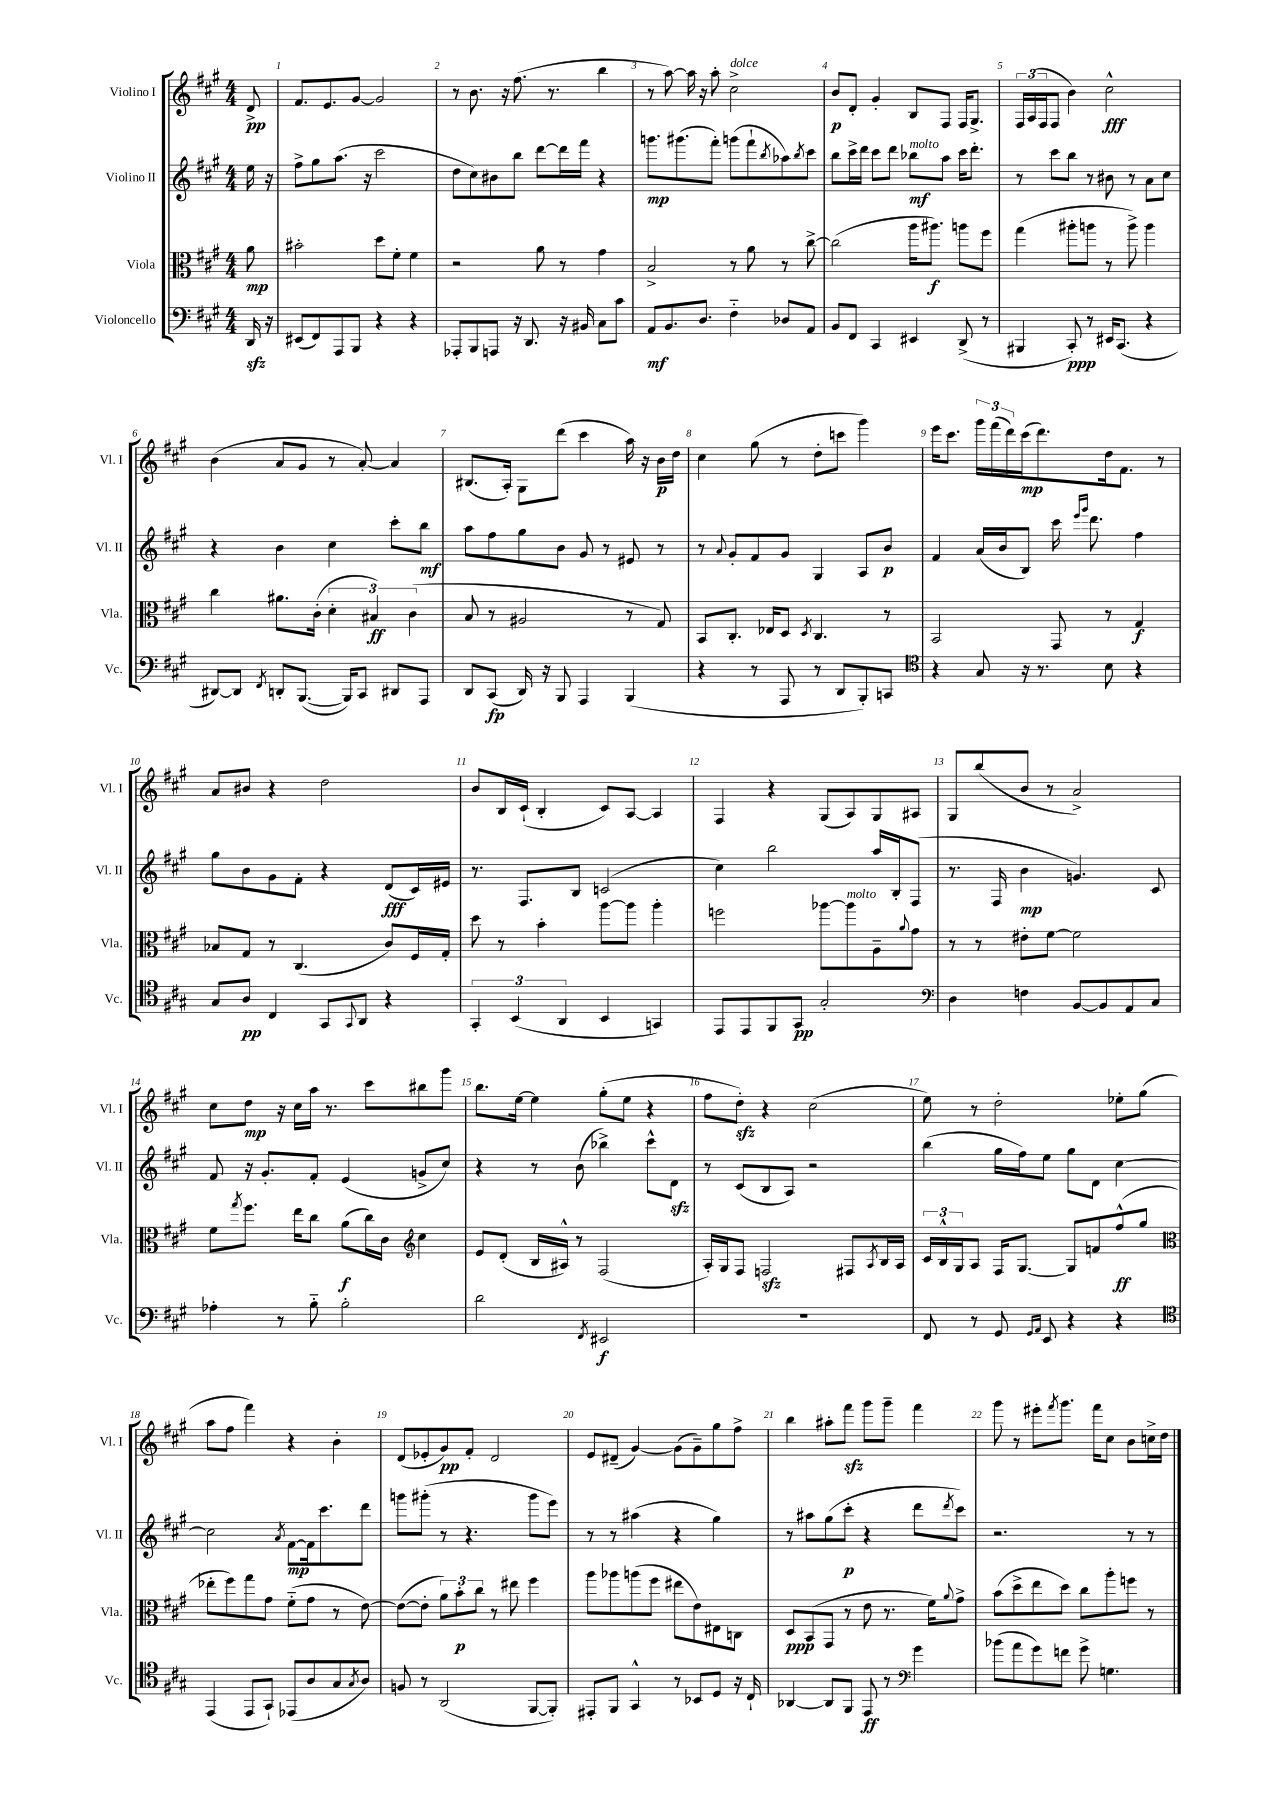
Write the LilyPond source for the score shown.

<<
\new StaffGroup <<
\new Staff = "s0" \with { instrumentName = "Violino I" shortInstrumentName = "Vl. I" } {
    \clef treble \key a \major \numericTimeSignature \time 4/4 \partial 8
    d'8->\pp |
    fis'8. e'8. gis'8~ gis'2 |
    r8 b'8. r16 fis''8.( r8. b''4 |
    r8 a''8~) a''16 r16 a''8-. cis''2->^\markup { \italic "dolce" } |
    b'8\p d'8-. gis'4-. b8 fis8 fis16 gis8.-> |
    \tuplet 3/2 { fis16 a16( fis16 } fis8 b'4) cis''2-^\fff |
    b'4( a'8 gis'8 r8 a'8~-.) a'4 |
    bis8.( a16-.) gis8 d'''8( cis'''4 a''16) r16 b'16\p d''16 |
    cis''4 gis''8( r8 d''8-. c'''8 gis'''4) |
    e'''16 cis'''8. \tuplet 3/2 { gis'''16 fis'''16( d'''16) } cis'''16\mp( d'''8.) d''16 fis'8. r8 |
    a'8 bis'8 r4 d''2 |
    b'8 b16 cis'16-!( b4-. cis'8) a8~ a4 |
    fis4 r4 gis8( a8) gis8 ais8 |
    gis8 b''8( b'8 r8 a'2->) |
    cis''8 d''8\mp r16 cis''16 a''16 r8. cis'''8 bis''8 gis'''8 |
    b''8. e''16~ e''4 gis''8-.( e''8 r4 |
    fis''8 d''8-.\sfz) r4 cis''2( |
    e''8) r8 d''2-. ees''8-. gis''8( |
    a''8 fis''8 fis'''4) r4 b'4-. |
    d'8( ees'8-. gis'8\pp) fis'8-. d'2 |
    e'8 dis'8--( gis'4~) gis'8( gis'8--) gis''8 fis''8-> |
    b''4 ais''8-. fis'''8\sfz gis'''8 gis'''8-- fis'''4 |
    gis'''8 r8 eis'''8-. \acciaccatura { fis'''8 } gis'''8. fis'''16 cis''8 b'8 c''16-> d''16 \bar "|." |
}
\new Staff = "s1" \with { instrumentName = "Violino II" shortInstrumentName = "Vl. II" } {
    \clef treble \key a \major \numericTimeSignature \time 4/4 \partial 8
    e''16 r16 |
    fis''8-> gis''8 a''8.( r16 cis'''2 |
    d''8 cis''8) bis'8 b''8 d'''8~ d'''16 fis'''16 r4 |
    g'''8.\mp gis'''8.( fis'''8-.) g'''8( fis'''8-! \acciaccatura { b''8 } aes''8) \acciaccatura { b''8 } cis'''8 |
    b''8 cis'''16-> d'''16 cis'''8 d'''8 bes''8\mf^\markup { \italic "molto" } a''8 cis'''16 d'''8.-. |
    r8 cis'''8 b''8 r8 bis'8 r8 a'8 cis''8 |
    r4 b'4 cis''4 cis'''8-. b''8\mf |
    a''8 fis''8 gis''8 b'8 gis'8 r8 eis'8 r8 |
    r8 \appoggiatura { a'8 } gis'8-. fis'8 gis'8 gis4 a8 b'8\p |
    fis'4 a'16( b'16 b8) cis'''16 \grace { e'''16 gis'''16 } d'''8. fis''4 |
    gis''8 b'8 gis'8 fis'8-. r4 d'8\fff( cis'16) eis'16 |
    r8. fis8. b8 c'2( |
    cis''4) b''2 a''16 b16-. fis8( |
    r8. fis16 b'4\mp g'4.) cis'8 |
    fis'8 r16 gis'8.-. fis'8-. e'4( g'8-> cis''8) |
    r4 r8 b'8( bes''4->) cis'''8-^ d'8\sfz |
    r8 cis'8( b8 a8) r2 |
    b''4( gis''16 fis''16) e''8 gis''8 d'8 cis''4~ |
    cis''2 \acciaccatura { a'8 } fis'8~\mp fis'16 cis'''8. d'''8 |
    g'''8 gis'''8-.( r8 r4. gis'''8 e'''8) |
    r8 r8 ais''4( r4 gis''4) |
    r8 ais''8 gis''8( cis'''8-.\p r4 d'''8 \acciaccatura { d'''8 } cis'''8) |
    r2. r8 r8 \bar "|." |
}
\new Staff = "s2" \with { instrumentName = "Viola" shortInstrumentName = "Vla." } {
    \clef alto \key a \major \numericTimeSignature \time 4/4 \partial 8
    a'8\mp |
    bis'2-. d''8 fis'8-. fis'4 |
    r2 a'8 r8 gis'4 |
    b2-> r8 a'8 r8 cis''8~-> |
    cis''2( a''16 ais''8.\f) a''8 fis''8 |
    gis''4( ais''8-. a''8 r8 a''8->) a''4 |
    cis''4 ais'8. cis'16-.( \tuplet 3/2 { d'4-. bis4\ff) cis'4( } |
    b8 r8 ais2 r8 gis8) |
    b,8 cis8.-. ees16 d8 \acciaccatura { d8 } cis4. r8 |
    b,2 gis,8 r8 gis4\f |
    bes8 gis8 r8 cis4.( cis'8) fis16 gis16-. |
    d''8 r8 b'4-. a''8~ a''8 a''4-. |
    f''2 aes''8~ aes''8^\markup { \italic "molto" } a8-- \appoggiatura { a'8 } gis'8 |
    r8 r8 eis'8-. fis'8~ fis'2 |
    fis'8 \acciaccatura { gis''8 } fis''8. e''16 cis''8 a'8\f( cis''16) cis'16 \clef treble cis''4 |
    e'8 d'8-.( b16 ais16-^) r8 fis2( |
    a16-.) gis16 fis8 f2\sfz fis8 \acciaccatura { a8 } b16 a16 |
    \tuplet 3/2 { cis'16 b16-^ gis16 } a8 fis16 gis8.~ gis8 f'8 fis''8-^\ff( gis''8 |
    \clef alto ees''8-. fis''8) gis''8 gis'8 fis'8-_( gis'8 r8 e'8~) |
    e'8~( e'8-. \tuplet 3/2 { a'8) b'8-.\p cis''8 } r8 eis''8 fis''4 |
    a''8 aes''8 a''8( fis''8 eis''8 e'8) eis8 c8 |
    d8\ppp b,8( gis,8 r8 e'8 r8. fis'16) \appoggiatura { a'8 } gis'8-> |
    b'8( d''8-> e''8 d''8) cis''8 a''8-. f''8 r8 \bar "|." |
}
\new Staff = "s3" \with { instrumentName = "Violoncello" shortInstrumentName = "Vc." } {
    \clef bass \key a \major \numericTimeSignature \time 4/4 \partial 8
    d,16\sfz r16 |
    eis,8( fis,8) a,,8 b,,8 r4 r4 |
    aes,,8-. b,,8 a,,8 r16 d,8. r16 bis,16 cis8 cis'8 |
    a,8\mf b,8. d8. fis4-_ des8 a,8 |
    b,8 fis,8 cis,4 eis,4 d,8->( r8 |
    bis,,4 cis,8-.\ppp) r8 eis,16 cis,8.( r4 |
    dis,8~) dis,8 \acciaccatura { fis,8 } d,8-. b,,8.~( b,,16) cis,8 dis,8 a,,8 |
    d,8 cis,8\fp( d,16) r16 b,,8 a,,4 b,,4( |
    r4 r8 a,,8 r8 d,8 b,,8-.) c,8 |
    \clef tenor r4 gis8 r16 r8. b8 r4 |
    gis8 a8\pp cis4 gis,8 \appoggiatura { gis,8 } a,8 r4 |
    \tuplet 3/2 { gis,4-. b,4( a,4 } b,4 g,4) |
    e,8 e,8 fis,8 gis,8\pp gis2-. |
    \clef bass d4 f4 b,8~ b,8 a,8 cis8 |
    aes4-. r8 b8-_ b2-. |
    d'2 \acciaccatura { fis,8 } eis,2\f |
    R1 |
    fis,8 r8 gis,8 \grace { gis,16 a,16 } e,8 r4 r4 |
    \clef tenor e,4( e,8 gis,8-!) ees,8( a8 gis8 \acciaccatura { gis8 } a8) |
    f8 r8 a,2( fis,8~ fis,8-.) |
    eis,8-. fis,8 gis,4-^ r8 bes,8 d8 r16 cis16-! |
    aes,4~ aes,8 fis,8 e,8\ff r8 \clef bass gis'4 |
    bes'8( a'8 gis'8) f'8 gis'8-> g4. \bar "|." |
}
>>
>>
\layout { \context { \Score \override BarNumber.break-visibility = ##(#f #t #t) barNumberVisibility = #all-bar-numbers-visible } }
